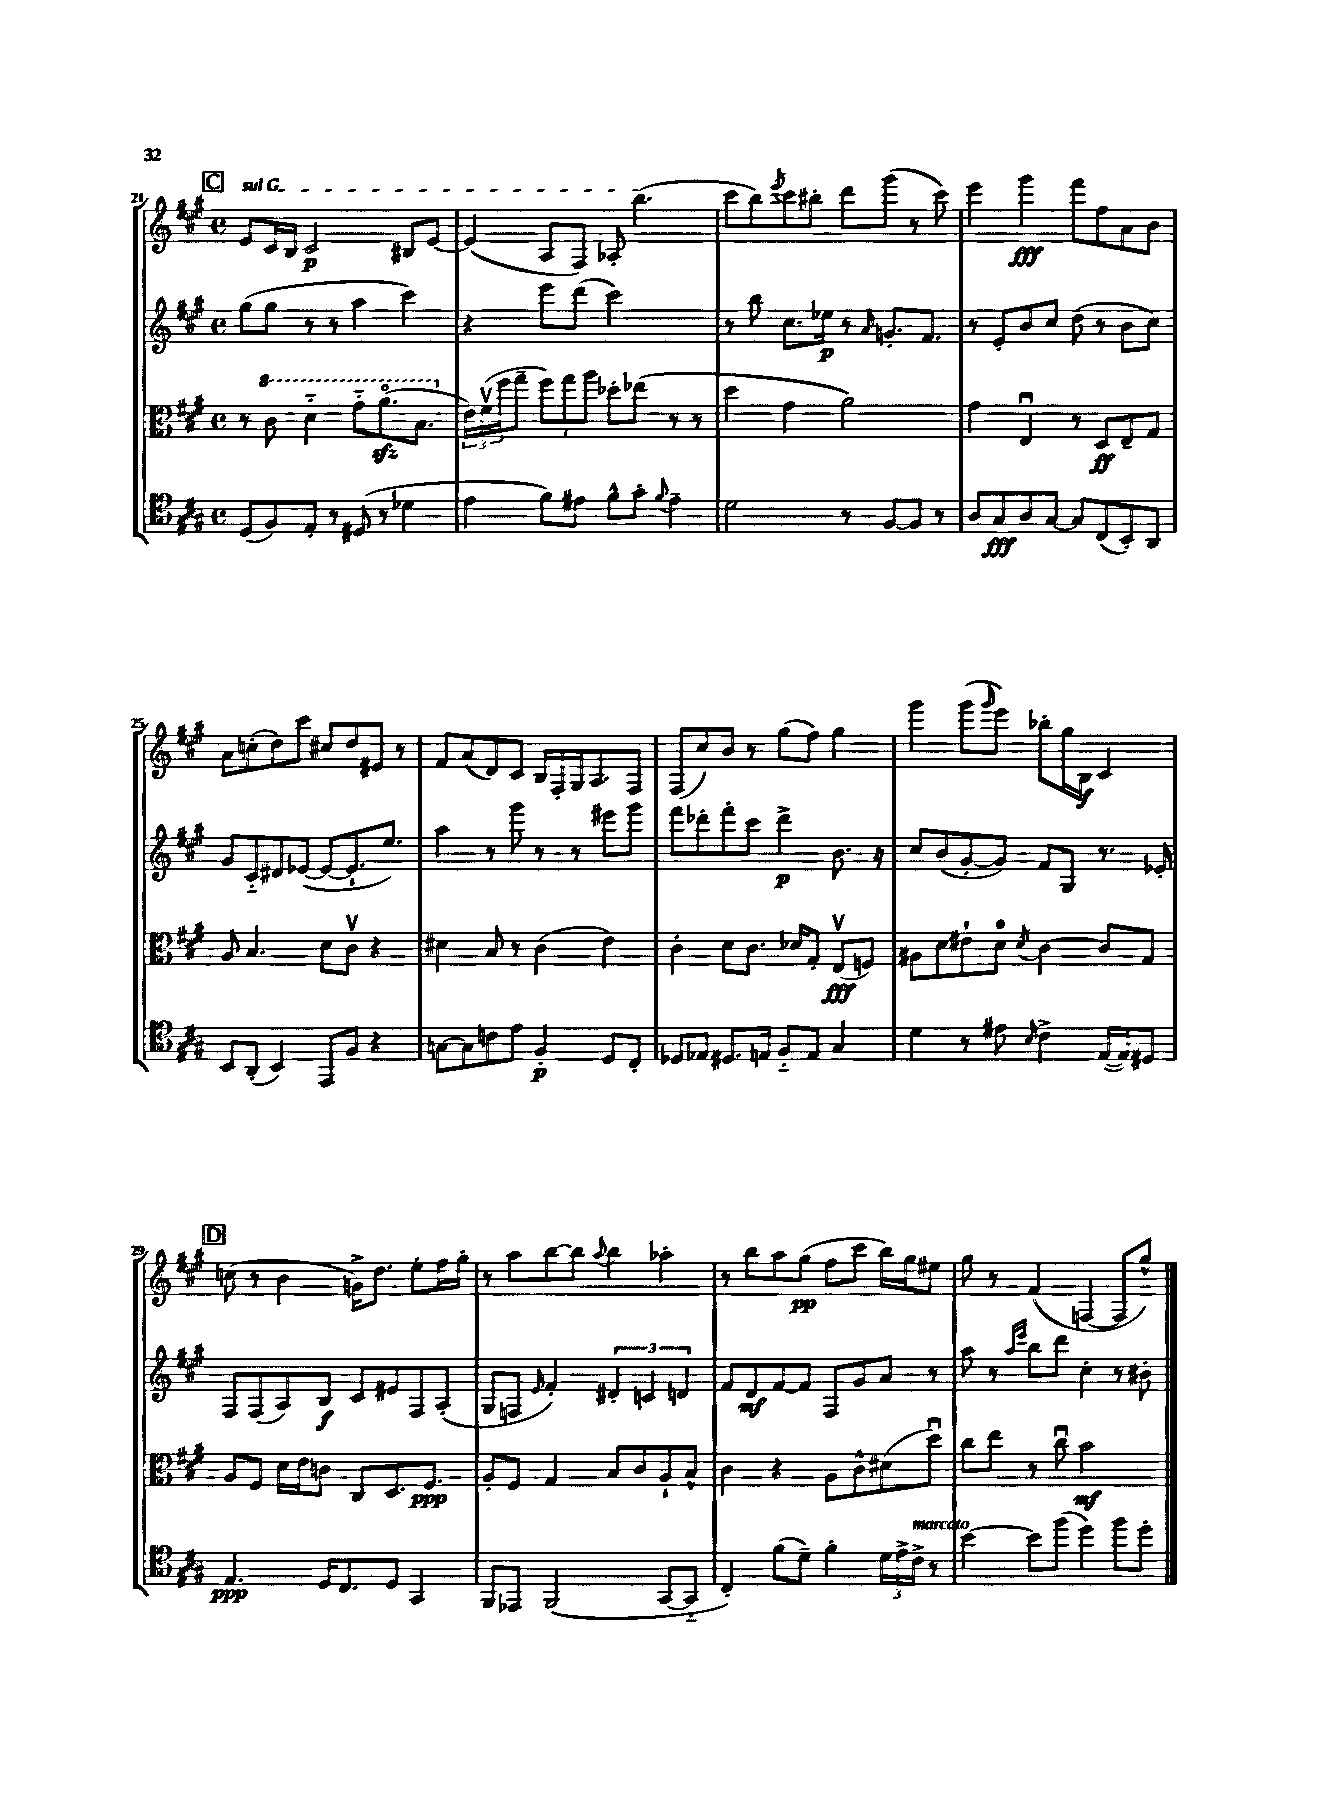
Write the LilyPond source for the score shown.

<<
\new StaffGroup <<
\new Staff = "s0" {
    \clef treble \key a \major \defaultTimeSignature \time 4/4
    \mark \markup { \box "C" } \once \override TextSpanner.bound-details.left.text = \markup { \italic "sul G" } e'8\startTextSpan cis'16 b16 cis'2\p bis8 e'8~ |
    e'4( a8 fis8) aes8-. b''4.\stopTextSpan( |
    cis'''8 b''8) \acciaccatura { e'''8 } cis'''8 bis''8-. d'''8 gis'''8( r8 cis'''8) |
    e'''4 gis'''4\fff fis'''8 fis''8 a'8 b'8 |
    a'8 c''8-.( d''8) cis'''8 cis''8 d''8 eis'8 r8 |
    fis'8 a'8( d'8) cis'8 b16 fis16-. gis16 a8. fis8 |
    fis8( cis''8) b'8 r8 gis''8( fis''8) gis''4 |
    gis'''4 gis'''8( \grace { gis'''16 } e'''8) bes''8-. gis''16 b16\f cis'4 |
    \mark \markup { \box "D" } c''8( r8 b'4 g'16->) d''8. e''8-. fis''16 gis''16-. |
    r8 a''8 b''8~ b''8 \appoggiatura { a''8 } b''4 aes''4-. |
    r8 b''8 a''8 gis''8\pp( fis''8 cis'''8 b''16) gis''16 eis''8 |
    gis''8 r8 fis'4( f4~ f8 gis''8-^) \bar "|." |
}
\new Staff = "s1" {
    \clef treble \key a \major \defaultTimeSignature \time 4/4
    \mark \markup { \box "C" } gis''8( gis''8 r8 r8 a''4 cis'''4) |
    r4 e'''8 d'''8( cis'''2) |
    r8 b''8 cis''8. ees''16\p r8 \grace { a'16 } g'8.-. fis'8. |
    r8 e'8-. b'8 cis''8 d''8( r8 b'8 cis''8) |
    gis'8 cis'8-_ dis'8 ees'8~( ees'8~ ees'8.-! e''8.) |
    a''4 r8 gis'''8 r8 r8 eis'''8 gis'''8 |
    fis'''8 des'''8-. fis'''8-. cis'''8 des'''4->\p b'8. r16 |
    cis''8 b'8( gis'8~-. gis'8) fis'8 gis8 r8. ees'16-. |
    \mark \markup { \box "D" } fis8 fis8( a8) b8\f cis'8 eis'8 fis8 a8-.( |
    gis8 f8 \grace { e'16 } fis'4-.) \tuplet 3/2 { dis'4-. c'4 d'4 } |
    fis'8 d'8\mf fis'8~ fis'8 fis8 gis'8 a'8 r8 |
    a''8 r8 \grace { a''16 e'''16 } b''8 d'''8 cis''4-. r8 bis'8-. \bar "|." |
}
\new Staff = "s2" {
    \clef alto \key a \major \defaultTimeSignature \time 4/4
    \mark \markup { \box "C" } r8 \ottava #1 cis''8 d''4-_ gis''8-_ a''8.\flageolet\sfz( b'8. \ottava #0 |
    \tuplet 3/2 { e'16) fis'16\upbow( fis''16 } gis''8-- \tuplet 3/2 { fis''8) gis''8 a''8 } des''8-. ees''8( r8 r8 |
    d''4 gis'4 a'2) |
    gis'4 e4\downbow r8 d8\ff e8-- gis8 |
    a8 b4. d'8 cis'8\upbow r4 |
    dis'4 b8 r8 cis'4( e'4) |
    cis'4-. d'8 cis'8. des'16 gis8-. e8\upbow\fff( f8) |
    ais8 d'8 eis'8-! d'8-0 \acciaccatura { d'8 } cis'4~ cis'8 gis8 |
    \mark \markup { \box "D" } a8 fis8 d'16 e'16 c'8 cis8 d8. fis8.\ppp |
    a8-. fis8 gis4 b8 cis'8 a8-! b8-^ |
    cis'4 r4 a8 cis'8-^ dis'8( d''8\downbow) |
    cis''8 e''8 r8 cis''8\downbow b'2\mf \bar "|." |
}
\new Staff = "s3" {
    \clef tenor \key a \major \defaultTimeSignature \time 4/4
    \mark \markup { \box "C" } d8( fis8) e8-. r8 dis8( r8 des'4 |
    e'4 fis'8) eis'8 fis'8-^ gis'8-. \appoggiatura { fis'8 } eis'4-- |
    d'2 r8 fis8~ fis8 r8 |
    a8 gis8\fff a8 gis8~ gis8 cis8( b,8-.) a,8 |
    b,8 a,8-.( b,4) e,8 fis8 r4 |
    g8~ g8 c'8 e'8 fis4-.\p d8 cis8-. |
    des8 ees8 dis8. e16 fis8-_ e8 gis4 |
    d'4 r8 eis'8 \grace { b16 } cis'4-> e16~( e16) dis8 |
    \mark \markup { \box "D" } e4.\ppp d16 cis8. d8 gis,4 |
    fis,8 ees,8 fis,2( gis,8~ gis,8-_ |
    cis4-.) fis'8( d'8--) fis'4-. \tuplet 3/2 { d'16 e'16-> cis'16->^\markup { \italic "marcato" } } r8 |
    b'4~ b'8 fis''8( d''4) fis''8 d''8-. \bar "|." |
}
>>
>>
\layout { \context { \Score currentBarNumber = #21 } }
